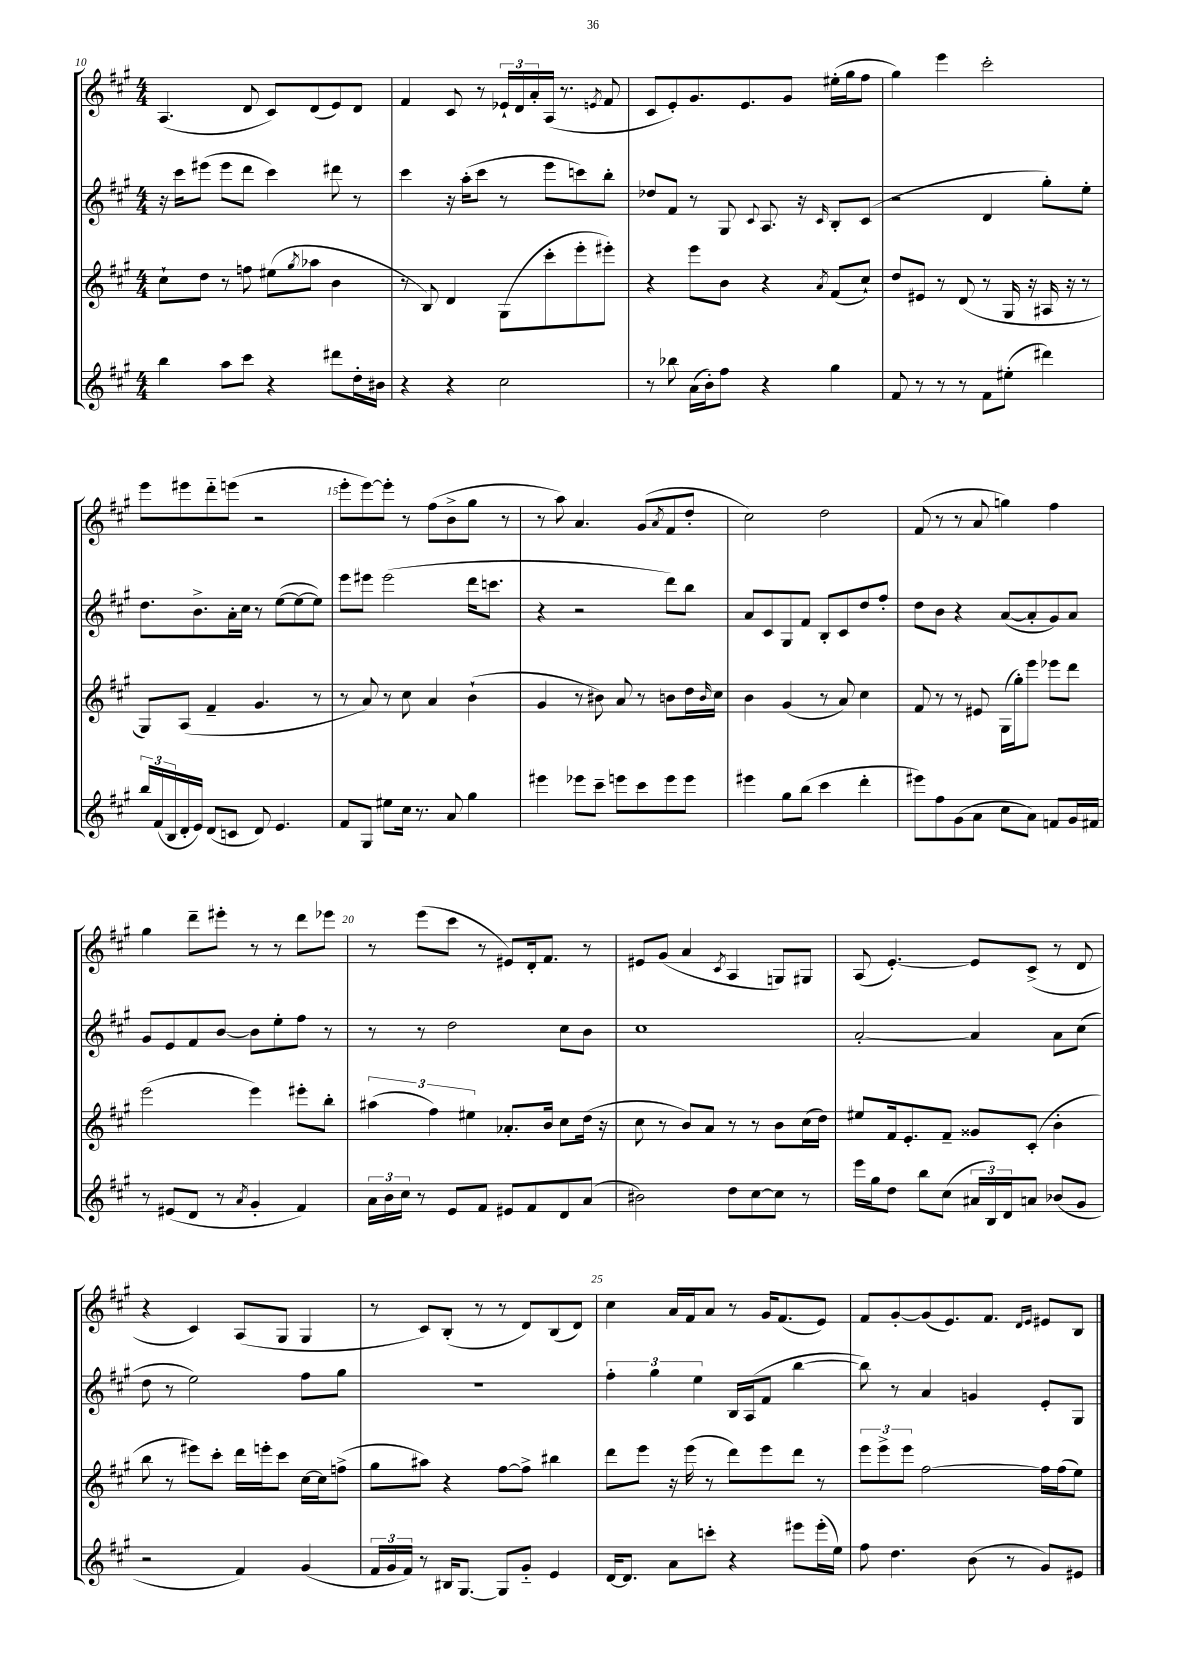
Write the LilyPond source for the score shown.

<<
\new StaffGroup <<
\new Staff = "s0" {
    \clef treble \key a \major \numericTimeSignature \time 4/4
    a4.( d'8 cis'8) d'8( e'8) d'8 |
    fis'4 cis'8 r8 \tuplet 3/2 { ees'16-! d'16 a'16-. } a16( r8. \acciaccatura { e'8 } fis'8 |
    cis'8 e'8-.) gis'8. e'8. gis'8 eis''16-.( gis''16 fis''8 |
    gis''4) e'''4 cis'''2-. |
    e'''8 eis'''8 d'''8-_ e'''8( r2 |
    e'''8-. e'''8~) e'''8-. r8 fis''8( b'8-> gis''8 r8 |
    r8 a''8) a'4. gis'8( \acciaccatura { a'8 } fis'8 d''8-. |
    cis''2) d''2 |
    fis'8( r8 r8 a'8 g''4) fis''4 |
    gis''4 d'''8-- eis'''8-. r8 r8 d'''8 ees'''8 |
    r8 e'''8( cis'''8 r8 eis'8) d'16-. fis'8. r8 |
    eis'8 gis'8( a'4 \acciaccatura { cis'8 } a4 g8) gis8 |
    a8( e'4.~-.) e'8 cis'8->( r8 d'8 |
    r4 cis'4) a8( gis8 gis4 |
    r8 cis'8) b8-.( r8 r8 d'8) b8( d'8) |
    cis''4 a'16 fis'16 a'8 r8 gis'16 fis'8.( e'8) |
    fis'8 gis'8~-. gis'8( e'8.) fis'8. \grace { d'16 e'16 } eis'8 b8 \bar "|." |
}
\new Staff = "s1" {
    \clef treble \key a \major \numericTimeSignature \time 4/4
    r16 cis'''16 eis'''8( eis'''8 d'''8 cis'''4) dis'''8 r8 |
    cis'''4 r16 a''16-.( cis'''8 r8 e'''8 c'''8) b''8-. |
    des''8 fis'8 r8 gis8 \appoggiatura { cis'8 } a8. r16 \grace { cis'16 } b8-. cis'8( |
    r2 d'4 gis''8-.) e''8-. |
    d''8. b'8.-> a'16-. cis''16 r8 e''8~( e''8~ e''8) |
    e'''8 eis'''8 eis'''2( d'''16 c'''8. |
    r4 r2 d'''8) b''8 |
    a'8 cis'8 gis8 fis'8 b8-. cis'8 d''8 fis''8-. |
    d''8 b'8 r4 a'8~( a'8-. gis'8) a'8 |
    gis'8 e'8 fis'8 b'8~ b'8 e''8-. fis''8 r8 |
    r8 r8 d''2 cis''8 b'8 |
    cis''1 |
    a'2~-. a'4 a'8 cis''8( |
    d''8 r8 e''2) fis''8 gis''8 |
    R1 |
    \tuplet 3/2 { fis''4-. gis''4 e''4 } b16 a16( fis'8 b''4~ |
    b''8) r8 a'4 g'4 e'8-. gis8 \bar "|." |
}
\new Staff = "s2" {
    \clef treble \key a \major \numericTimeSignature \time 4/4
    cis''8-! d''8 r8 f''8 eis''8( \acciaccatura { gis''8 } aes''8 b'4 |
    r8 b8) d'4 gis8( cis'''8-. e'''8-. eis'''8-.) |
    r4 e'''8 b'8 r4 \acciaccatura { a'8 } fis'8( cis''8-!) |
    d''8 eis'8 r8 d'8( r8 gis16 r16 ais16 r16 r8 |
    gis8) a8( fis'4-- gis'4. r8 |
    r8 a'8) r8 cis''8 a'4 b'4-!( |
    gis'4 r8 bis'8) a'8 r8 b'8 d''16 \grace { b'16 } cis''16 |
    b'4 gis'4( r8 a'8) cis''4 |
    fis'8 r8 r8 eis'8 gis16( gis''16-.) e'''8 ees'''8 d'''8 |
    e'''2( e'''4) eis'''8-. b''8-. |
    \tuplet 3/2 { ais''4( fis''4) eis''4 } aes'8.-. b'16 cis''8 d''16( r16 |
    cis''8 r8 b'8) a'8 r8 r8 b'8 cis''16( d''16) |
    eis''8 fis'16 e'8.-. fis'8-- gisis'8 cis'8-.( b'4-. |
    b''8 r8 eis'''8) cis'''8-. d'''16 e'''16-. cis'''8 cis''16~ cis''16 f''8->( |
    gis''8 ais''8) r4 fis''8~ fis''8-> bis''4 |
    d'''8 e'''8 r16 e'''16( r8 d'''8) e'''8 d'''8 r8 |
    \tuplet 3/2 { e'''8 e'''8-> e'''8 } fis''2~ fis''16 fis''16( e''8) \bar "|." |
}
\new Staff = "s3" {
    \clef treble \key a \major \numericTimeSignature \time 4/4
    b''4 a''8 cis'''8 r4 dis'''8 d''16-. bis'16 |
    r4 r4 cis''2 |
    r8 bes''8 a'16( b'16-.) fis''8 r4 gis''4 |
    fis'8 r8 r8 r8 fis'8 eis''8-.( dis'''4) |
    \tuplet 3/2 { b''16 fis'16( b16 } d'16-. e'16) d'8( c'8 d'8) e'4. |
    fis'8 gis8 eis''8 cis''16 r8. a'8 gis''4 |
    eis'''4 ees'''8 cis'''8-- e'''8 cis'''8 e'''8 e'''8 |
    eis'''4 gis''8 b''8( cis'''4 d'''4-. |
    eis'''8) fis''8 gis'8( a'8 cis''8 a'8) f'8 gis'16 fis'16 |
    r8 eis'8( d'8 r8 \acciaccatura { a'8 } gis'4-. fis'4) |
    \tuplet 3/2 { a'16 b'16 cis''16 } r8 e'8 fis'8 eis'8 fis'8 d'8 a'8( |
    bis'2) d''8 cis''8~ cis''8 r8 |
    e'''16 gis''16 d''8 b''8 cis''8( \tuplet 3/2 { ais'16 b16) d'16 } a'8 bes'8( gis'8 |
    r2 fis'4) gis'4( |
    \tuplet 3/2 { fis'16 gis'16 fis'16) } r8 bis16 gis8.~ gis8 gis'8-_ e'4 |
    d'16~ d'8. a'8 c'''8-. r4 eis'''8 eis'''16-.( e''16) |
    fis''8 d''4. b'8( r8 gis'8) eis'8 \bar "|." |
}
>>
>>
\layout { \context { \Score currentBarNumber = #10 \override BarNumber.break-visibility = ##(#f #t #t) barNumberVisibility = #(every-nth-bar-number-visible 5) } }
